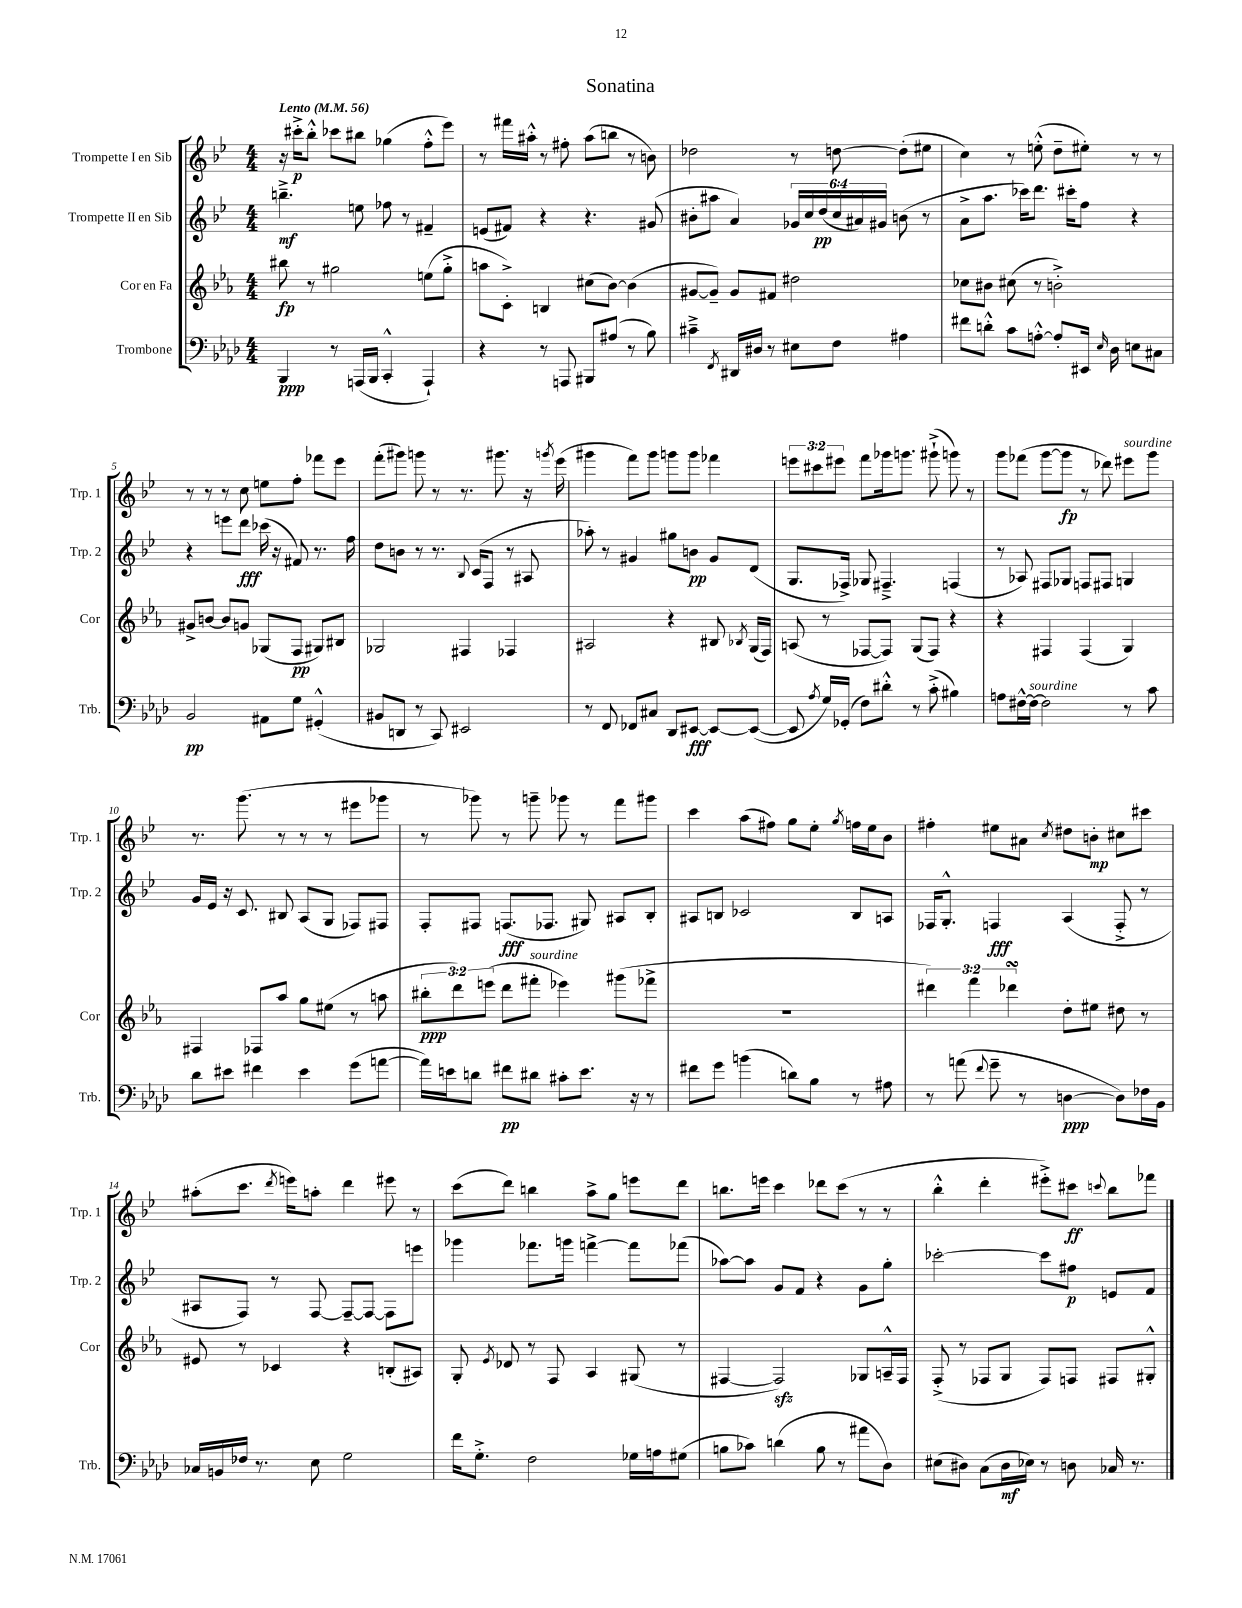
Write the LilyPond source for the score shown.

\header { title = "Sonatina" }
<<
\new StaffGroup <<
\new Staff = "s0" \with { instrumentName = "Trompette I en Sib" shortInstrumentName = "Trp. 1" } {
    \clef treble \key bes \major \numericTimeSignature \time 4/4 \override Staff.TupletNumber.text = #tuplet-number::calc-fraction-text \tempo "Lento" 4 = 56
    \autoBeamOff r16 cis'''16[-.->\p bes''8]-.-^ ces'''8[ bis''8] ges''4( f''8[-.-^ ees'''8]) |
    r8 fis'''16[ ais''16]-.-^ r8 fis''8-. ais''8[( b''8] r8 b'8) |
    des''2 r8 d''8~ d''8[-.( eis''8] |
    c''4) r8 e''8-.-^( d''8[-- eis''8]-.) r8 r8 |
    r8 r8 r8 c''8 e''8[ f''8]-. fes'''8[ ees'''8] |
    f'''8[-.( gis'''8]) g'''8 r8 r8. gis'''8. r16 \acciaccatura { g'''8 } ees'''16( |
    gis'''4 f'''8[) gis'''8] g'''8[ g'''8] fes'''4 |
    \tuplet 3/2 { e'''8[ cis'''8 eis'''8] } f'''8[ ges'''16 g'''8.] gis'''8-!->( g'''8) r8 |
    g'''8[ fes'''8]( g'''8[~ g'''8]\fp r8 des'''8) eis'''8[^\markup { \italic "sourdine" } g'''8] |
    r8. g'''8.( r8 r8 r8 eis'''8[ ges'''8] |
    r8 ges'''8) r8 g'''8-- ges'''8 r8 f'''8[ gis'''8] |
    c'''4 a''8[( fis''8]) g''8[ ees''8]-. \acciaccatura { g''8 } f''16[ ees''16 bes'8] |
    fis''4-. eis''8[ ais'8] \acciaccatura { c''8 } dis''8[ b'8]-.\mp cis''8[ cis'''8] |
    ais''8[-.( c'''8.] \acciaccatura { d'''8 } e'''16[) a''8]-. d'''4 eis'''8 r8 |
    c'''8[( d'''8]) b''4 a''8[-> g''8] e'''8[ d'''8] |
    b''8.[ e'''16] c'''4 des'''8[ c'''8]( r8 r8 |
    bes''4-.-^ d'''4-. eis'''8[-.->) cis'''8]\ff \appoggiatura { c'''8 } bes''8[ fes'''8] \bar "|." |
}
\new Staff = "s1" \with { instrumentName = "Trompette II en Sib" shortInstrumentName = "Trp. 2" } {
    \clef treble \key bes \major \numericTimeSignature \time 4/4 \override Staff.TupletNumber.text = #tuplet-number::calc-fraction-text
    \autoBeamOff b''4.--->\mf e''8 fes''8 r8 fis'4-- |
    e'8[( fis'8]) r4 r4. gis'8( |
    bis'8[-. ais''8] a'4) \tuplet 6/4 { ges'16[ c''16 d''16\pp( c''16 ais'16) gis'16] } b'8( r8 |
    a'8[-> a''8.] ces'''16[) d'''8.] cis'''16[-. f''8] r4 |
    r4 e'''8[ d'''8]\fff ces'''16( r16 fis'8) r8. f''16 |
    d''8[ b'8] r8 r8. \appoggiatura { bes8 } c'16[( f8] r8 ais8 |
    aes''8-.) r8 gis'4 gis''8[ b'8]\pp gis'8[ d'8]( |
    g8.[ fes16]->) ges8 fis4.---> f4( |
    r8 aes8) fis8[ ges8] f8[ fis8] g4 |
    g'16[ ees'16] r16 c'8. bis8 a8[( g8] fes8[) fis8] |
    f8[-. fis8] f8.[\fff( fes8.] gis8) ais8[ bes8]-. |
    ais8[ b8] ces'2 b8[ a8] |
    fes16[ g8.]-.-^ f4\fff a4( f8-.-> r8 |
    ais8[ f8]) r8 f8~ f8[~-- f8]~ f8[ e'''8] |
    ges'''4 fes'''8.[ g'''16] f'''4~-> f'''8[ fes'''8]( |
    aes''8[~) aes''8] g'8[ f'8] r4 g'8[ g''8]-. |
    ces'''2~-. ces'''8[ fis''8]\p e'8[ f'8] \bar "|." |
}
\new Staff = "s2" \with { instrumentName = "Cor en Fa" shortInstrumentName = "Cor" } {
    \clef treble \key ees \major \numericTimeSignature \time 4/4 \override Staff.TupletNumber.text = #tuplet-number::calc-fraction-text
    \autoBeamOff bis''8\fp r8 gis''2 e''8[( gis''8]-.-> |
    a''8[ c'8]-.->) b4 cis''8[( bes'8]~) bes'4( |
    gis'8[~ gis'8]--) gis'8[ fis'8] dis''2 |
    ces''8[ bis'8] cis''8( r8 b'2-.->) |
    gis'8[-> b'8]~ b'8[ g'8] ges8[( f8]\pp gis8[) bis8] |
    ges2 fis4 fes4 |
    ais2 r4 bis8 \acciaccatura { bes8 } g16[( f16]) |
    a8( r8 fes8[~ fes8]) g8[( fes8]) r4 |
    r4 fis4 fis4( g4) |
    fis4 fes8[ aes''8] g''8[ eis''8]( r8 a''8 |
    \tuplet 3/2 { bis''8[-.\ppp d'''8) e'''8]( } d'''8[ fis'''8]-.^\markup { \italic "sourdine" } ees'''4) gis'''8[( fes'''8]-> |
    R1 |
    \tuplet 3/2 { dis'''4) f'''4 des'''4\turn } d''8[-. eis''8] dis''8 r8 |
    eis'8 r8 ces'4 r4 b8[-.( ais8]) |
    g8-. \acciaccatura { ees'8 } des'8 r8 f8 aes4 gis8( r8 |
    fis4~ fis2\sfz) ges8[ a16---^ fis16] |
    f8-.->( r8 fes8[ g8] fes8[) f8] fis8[ gis8]-.-^ \bar "|." |
}
\new Staff = "s3" \with { instrumentName = "Trombone" shortInstrumentName = "Trb." } {
    \clef bass \key aes \major \numericTimeSignature \time 4/4
    \autoBeamOff bes,,4\ppp r8 a,,16[( bes,,16] c,4-.-^ a,,4-!) |
    r4 r8 a,,8 bis,,8[ ais8]( r8 bes8) |
    cis'4---> \acciaccatura { f,8 } dis,16[ dis16] r8 eis8[ f8] ais4 |
    fis'8[ d'8]-.-^ c'8[ a8]~-.-^ a8[-. eis,16] \grace { ees16 } des16 e8[ cis8] |
    bes,2\pp ais,8[ g8] gis,4-.-^( |
    bis,8[ d,8] r8 c,8) eis,2 |
    r8 f,8 fes,8[ cis8] des,8[ eis,8]~\fff eis,8[~ eis,8]~( |
    eis,8 \acciaccatura { aes8 } g16[) ges,16]-.( f8[) dis'8]-.-^ r8 c'8-.->( bis4) |
    a8[ fis16~-^ fis16]~^\markup { \italic "sourdine" } fis2 r8 c'8 |
    des'8[ eis'8] fis'4 eis'4 g'8[( a'8]~ |
    a'16[) e'16 d'8] fis'8[\pp dis'8] cis'8[-. e'8.] r16 r8 |
    fis'8[ g'8] b'4( d'8[) bes8] r8 ais8 |
    r8 a'8( \appoggiatura { f'8 } g'8-- r8 d4~\ppp d8[) fes16 bes,16] |
    ces16[ b,16 fes16] r8. ees8 g2 |
    f'16[ g8.]-.-> f2 ges16[ a16 gis8]( |
    b8[ ces'8]) d'4( b8 r8 ais'8[ des8]) |
    eis8[( dis8]) c8[( dis16\mf ees16]) r8 d8 ces16 r8. \bar "|." |
}
>>
>>
